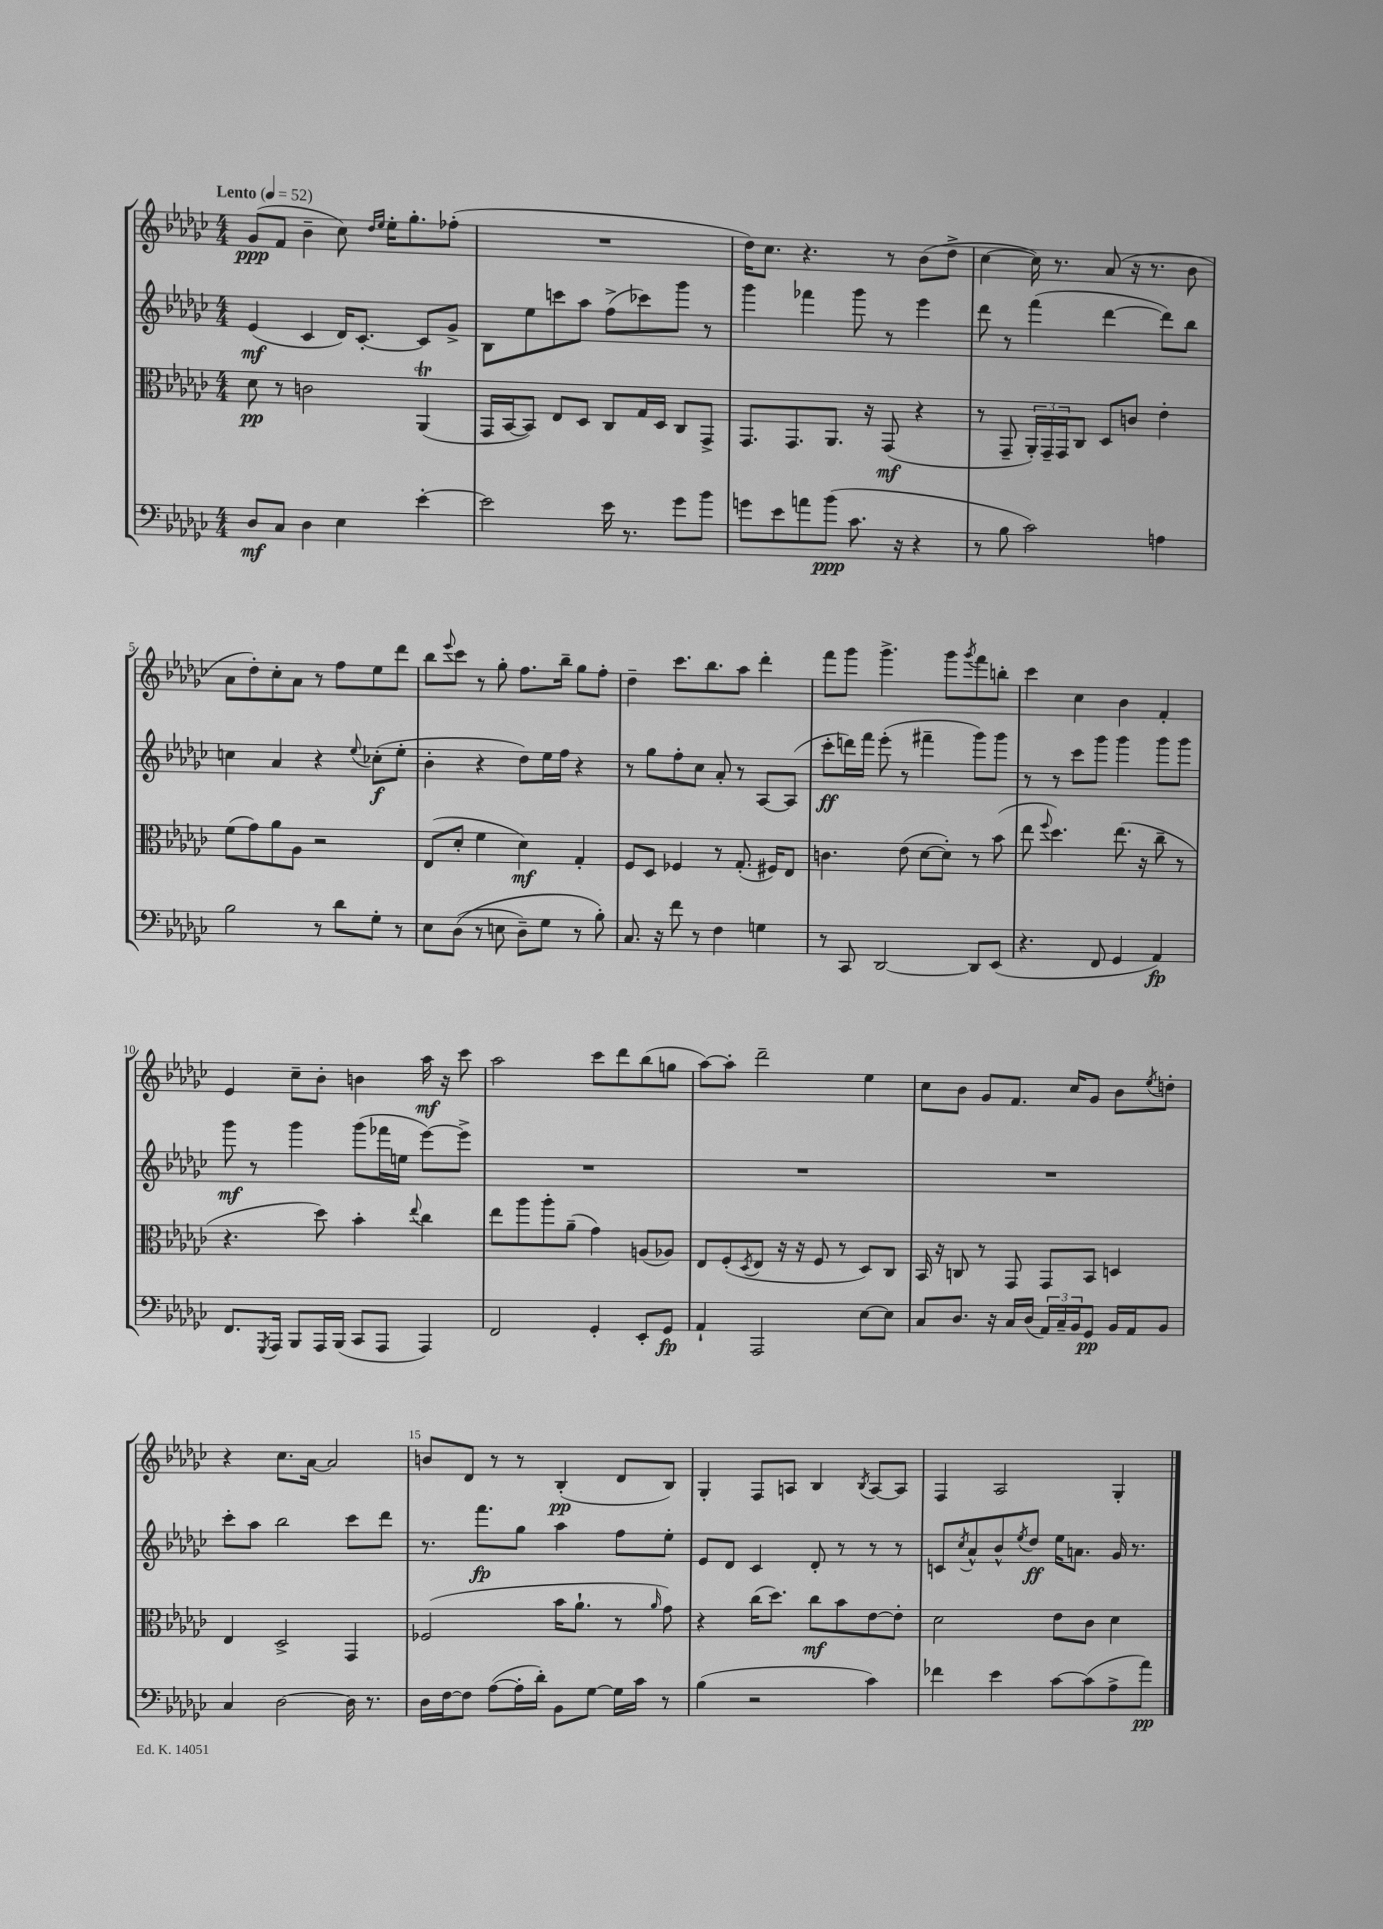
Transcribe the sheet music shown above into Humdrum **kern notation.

**kern	**dynam	**kern	**dynam	**kern	**dynam	**kern	**dynam
*part4	*part4	*part3	*part3	*part2	*part2	*part1	*part1
*staff4	*staff4	*staff3	*staff3	*staff2	*staff2	*staff1	*staff1
*clefF4	*	*clefC3	*	*clefG2	*	*clefG2	*
*k[b-e-a-d-g-c-]	*	*k[b-e-a-d-g-c-]	*	*k[b-e-a-d-g-c-]	*	*k[b-e-a-d-g-c-]	*
*M4/4	*	*M4/4	*	*M4/4	*	*M4/4	*
*MM52	*	*MM52	*	*MM52	*	*MM52	*
=1	=1	=1	=1	=1	=1	=1	=1
!	!	!	!	!	!	!LO:TX:a:B:t=Lento	!
8D-/L	mf	8d-\	pp	(4e-/	mf	(8g-/L	ppp
8C-/J	.	8r	.	.	.	8f/J	.
4D-\	.	2cn\	.	4c-/	.	4b-~\	.
4E-\	.	.	.	16d-/KL)	.	8cc-\)	.
.	.	.	.	[8.c-'/J	.	.	.
.	.	.	.	.	.	16qqdd-/LL	.
.	.	.	.	.	.	16qqee-/JJ	.
.	.	.	.	.	.	16ee-'\KL	.
.	.	.	.	.	.	8.gg-'\	.
[4e-'\	.	(4AA-T/	.	8c-/L]	.	.	.
.	.	.	.	8g-^/J	.	(8ff-X'\J	.
=2	=2	=2	=2	=2	=2	=2	=2
2e-\]	.	16GG-/LL	.	8B-\L	.	1r	.
.	.	[16BB-/J	.	.	.	.	.
.	.	8BB-/J])	.	8ee-\	.	.	.
.	.	8E-/L	.	8cccn\	.	.	.
.	.	8D-/J	.	8aa-\J	.	.	.
16e-\	.	8C-/L	.	(8ff^\L	.	.	.
8.r	.	.	.	.	.	.	.
.	.	16G-/L	.	8ccc-X\)	.	.	.
.	.	16D-/JJ	.	.	.	.	.
8g-\L	.	8C-/L	.	8ggg-\J	.	.	.
8b-\J	.	8GG-^/J	.	8r	.	.	.
=3	=3	=3	=3	=3	=3	=3	=3
8gn\L	.	8.GG-/L	.	4ggg-\	.	16dd-\KL)	.
.	.	.	.	.	.	8.cc-\J	.
8e-\	.	.	.	.	.	.	.
.	.	8.GG-/	.	.	.	.	.
8an\	.	.	.	4fff-X\	.	4.r	.
(8b-\J	ppp	8.AA-/J	.	.	.	.	.
8.c-\	.	.	.	8ggg-\	.	.	.
.	.	16r	.	.	.	.	.
.	.	(8GG-/	mf	8r	.	8r	.
16r	.	.	.	.	.	.	.
4r	.	4r	.	4eee-\	.	(8b-\L	.
.	.	.	.	.	.	8dd-^\J	.
=4	=4	=4	=4	=4	=4	=4	=4
8r	.	8r	.	8ddd-\	.	[4cc-\	.
8B-\	.	8GG-~/	.	8r	.	.	.
2c-\)	.	24AA-'/LL)	.	(4fff\	.	16cc-\])	.
.	.	24GG-~/	.	.	.	.	.
.	.	.	.	.	.	8.r	.
.	.	24GG-/J	.	.	.	.	.
.	.	8C-/J	.	.	.	.	.
.	.	8D-/L	.	[4ddd-\	.	(8a-/	.
.	.	8cn/J	.	.	.	16r	.
.	.	.	.	.	.	8.r	.
4An\	.	4e-'\	.	8ddd-\L])	.	.	.
.	.	.	.	8bb-\J	.	8b-\	.
!!LO:LB:g=z
=5	=5	=5	=5	=5	=5	=5	=5
2B-\	.	(8f\L	.	4ccn\	.	8a-\L	.
.	.	8g-\)	.	.	.	8dd-'\)	.
.	.	8a-\	.	4a-/	.	8cc-'\	.
.	.	8A-\J	.	.	.	8a-\J	.
8r	.	2r	.	4r	.	8r	.
8d-\L	.	.	.	.	.	8ff\L	.
.	.	.	.	8qqee-/	.	.	.
8G-'\J	.	.	.	(8cc-X'\L	f	8ee-\	.
8r	.	.	.	8ee-'\J	.	8ddd-\J	.
=6	=6	=6	=6	=6	=6	=6	=6
8E-\L	.	(8E-/L	.	4b-'\	.	8bb-\L	.
.	.	.	.	.	.	8qqeee-/	.
((8D-\J	.	8d-'/J	.	.	.	8ccc-\J	.
8r	.	4f\	.	4r	.	8r	.
8En\	.	.	.	.	.	8gg-'\	.
8D-~\L)	.	4d-\)	mf	8dd-\L)	.	8.ff\L	.
8G-\J	.	.	.	16ee-\L	.	.	.
.	.	.	.	16ff\JJ	.	16bb-~\Jk	.
8r	.	4G-'/	.	4r	.	8gg-\L	.
8B-'\)	.	.	.	.	.	8ff'\J	.
=7	=7	=7	=7	=7	=7	=7	=7
8.C-/	.	8F/L	.	8r	.	4dd-~\	.
.	.	8D-/J	.	8gg-\L	.	.	.
16r	.	.	.	.	.	.	.
8f\	.	4F-X/	.	8ff'\	.	8.ccc-\L	.
8r	.	.	.	8cc-\J	.	.	.
.	.	.	.	.	.	8.bb-\	.
4F\	.	8r	.	8a-'/	.	.	.
.	.	(8.G-'/	.	8r	.	8aa-\J	.
4Gn\	.	.	.	[8A-/L	.	4ddd-'\	.
.	.	16F#X/KL)	.	.	.	.	.
.	.	8E-/J	.	(8A-/J]	.	.	.
=8	=8	=8	=8	=8	=8	=8	=8
8r	.	4.cn\	.	8ccc-'\L	ff	8fff\L	.
8CC-/	.	.	.	16dddn\L)	.	8ggg-\J	.
.	.	.	.	16fff\JJ	.	.	.
[2DD-/	.	.	.	(8eee-'\	.	4.ggg-^\	.
.	.	(8e-\	.	8r	.	.	.
.	.	[8d-\L	.	4fff#X~\	.	.	.
.	.	8d-'\J])	.	.	.	8ggg-\L	.
.	.	.	.	.	.	8qggg-/	.
8DD-/L]	.	8r	.	8ggg-\L)	.	8fff\	.
(8EE-/J	.	(8b-\	.	8ggg-\J	.	8bbn'\J	.
=9	=9	=9	=9	=9	=9	=9	=9
4.r	.	8ee-\	.	8r	.	4ccc-\	.
.	.	8qqff/	.	.	.	.	.
.	.	4.dd-\)	.	8r	.	.	.
.	.	.	.	8ccc-\L	.	4cc-\	.
8FF/	.	.	.	8ggg-\J	.	.	.
4GG-/	.	(8.ee-\	.	4ggg-\	.	4b-\	.
.	.	16r	.	.	.	.	.
4AA-/)	fp	8cc-~\	.	8ggg-\L	.	4f'/	.
.	.	8r	.	8ggg-\J	.	.	.
!!LO:LB:g=z
=10	=10	=10	=10	=10	=10	=10	=10
8.FF/L	.	4.r	.	8ggg-\	mf	4e-/	.
.	.	.	.	8r	.	.	.
8qGGG-/	.	.	.	.	.	.	.
16AAA-/Jk	.	.	.	.	.	.	.
8BBB-/L	.	.	.	4ggg-\	.	8cc-~\L	.
16AAA-/L	.	8dd-\)	.	.	.	8b-'\J	.
(16BBB-/JJ	.	.	.	.	.	.	.
8CC-/L	.	4b-'\	.	(8ggg-\L	.	4bn\	.
8AAA-/J	.	.	.	16fff-X\L	.	.	.
.	.	.	.	16een\JJ	.	.	.
.	.	8qqee-/	.	.	.	.	.
4AAA-/)	.	4cc-\	.	[8eee-\L)	.	16aa-\	mf
.	.	.	.	.	.	16r	.
.	.	.	.	8eee-^\J]	.	8ccc-\	.
=11	=11	=11	=11	=11	=11	=11	=11
2FF/	.	8ee-\L	.	1r	.	2aa-\	.
.	.	8aa-\	.	.	.	.	.
.	.	8aa-'\	.	.	.	.	.
.	.	(8a-~\J	.	.	.	.	.
4GG-'/	.	4g-\)	.	.	.	8ccc-\L	.
.	.	.	.	.	.	8ddd-\	.
8EE-'/L	.	(8An/L	.	.	.	(8bb-\	.
8GG-/J	fp	8A-X/J)	.	.	.	8ggn\J	.
=12	=12	=12	=12	=12	=12	=12	=12
4AA-`/	.	8E-/L	.	1r	.	[8aa-\L)	.
.	.	(8F'/	.	.	.	8aa-'\J]	.
.	.	8qD-/	.	.	.	.	.
2AAA-/	.	8E-/J	.	.	.	2ddd-~\	.
.	.	16r	.	.	.	.	.
.	.	16r	.	.	.	.	.
.	.	8F/	.	.	.	.	.
.	.	8r	.	.	.	.	.
[8E-\L	.	8D-/L)	.	.	.	4ee-\	.
8E-\J]	.	8C-/J	.	.	.	.	.
=13	=13	=13	=13	=13	=13	=13	=13
8C-/L	.	16BB-/	.	1r	.	8cc-\L	.
.	.	16r	.	.	.	.	.
8.D-/J	.	8Cn/	.	.	.	8b-\J	.
.	.	8r	.	.	.	8g-/L	.
16r	.	.	.	.	.	.	.
16C-/LL	.	8GG-/	.	.	.	8.f/J	.
(16D-/JJ	.	.	.	.	.	.	.
24AA-/LL)	.	8GG-/L	.	.	.	.	.
24C-~/	.	.	.	.	.	.	.
.	.	.	.	.	.	16cc-/KL	.
24BB-/J	.	.	.	.	.	.	.
8GG-/J	pp	8BB-/J	.	.	.	8g-/J	.
16BB-/LL	.	4Dn/	.	.	.	8b-\L	.
16AA-/J	.	.	.	.	.	.	.
.	.	.	.	.	.	8qee-/	.
8BB-/J	.	.	.	.	.	8ddn'\J	.
!!LO:LB:g=z
=14	=14	=14	=14	=14	=14	=14	=14
4C-/	.	4E-/	.	8ccc-'\L	.	4r	.
.	.	.	.	8aa-\J	.	.	.
[2D-\	.	2D-^/	.	2bb-\	.	8.cc-\L	.
.	.	.	.	.	.	[16a-\Jk	.
.	.	.	.	.	.	2a-/]	.
16D-\]	.	4GG-/	.	8ccc-\L	.	.	.
8.r	.	.	.	.	.	.	.
.	.	.	.	8ddd-\J	.	.	.
=15	=15	=15	=15	=15	=15	=15	=15
16D-\LL	.	(2F-X/	.	8.r	.	8bn/L	.
[16F\J	.	.	.	.	.	.	.
8F\J]	.	.	.	.	.	8d-/J	.
.	.	.	.	8.fff\L	fp	.	.
([8A-\L	.	.	.	.	.	8r	.
16A-'\L]	.	.	.	8gg-\J	.	8r	.
16d-'\JJ)	.	.	.	.	.	.	.
8BB-\L	.	16b-\KL	.	4aa-\	.	(4B-'/	pp
.	.	8.a-`\J	.	.	.	.	.
[8G-\J	.	.	.	.	.	.	.
16G-\LL]	.	8r	.	8ff\L	.	8d-/L	.
16c-\JJ	.	.	.	.	.	.	.
.	.	16qqa-/	.	.	.	.	.
8r	.	8g-\)	.	8ee-'\J	.	8B-/J)	.
=16	=16	=16	=16	=16	=16	=16	=16
(4B-\	.	4r	.	8e-/L	.	4G-'/	.
.	.	.	.	8d-/J	.	.	.
2r	.	(16cc-\KL	.	4c-/	.	8F/L	.
.	.	8.dd-\J)	.	.	.	.	.
.	.	.	.	.	.	8An/J	.
.	.	8cc-\L	mf	8d-'/	.	4B-/	.
.	.	8b-\	.	8r	.	.	.
.	.	.	.	.	.	8qB-/	.
4c-\)	.	[8e-\	.	8r	.	[8A/L	.
.	.	8e-'\J]	.	8r	.	8A/J]	.
=17	=17	=17	=17	=17	=17	=17	=17
4f-X\	.	2d-\	.	8cn/L	.	4F/	.
.	.	.	.	8qcc-/	.	.	.
.	.	.	.	8a-^^/	.	.	.
4e-\	.	.	.	8b-^^/	.	2A-/	.
.	.	.	.	8qee-/	.	.	.
.	.	.	.	8dd-/J	ff	.	.
[8c-\L	.	8e-\L	.	16ee-\KL	.	.	.
.	.	.	.	8.an\J	.	.	.
(8c-\]	.	8c-\J	.	.	.	.	.
8A-^\	.	4d-\	.	16g-/	.	4G-'/	.
.	.	.	.	8.r	.	.	.
8a-\J)	pp	.	.	.	.	.	.
==	==	==	==	==	==	==	==
*-	*-	*-	*-	*-	*-	*-	*-
